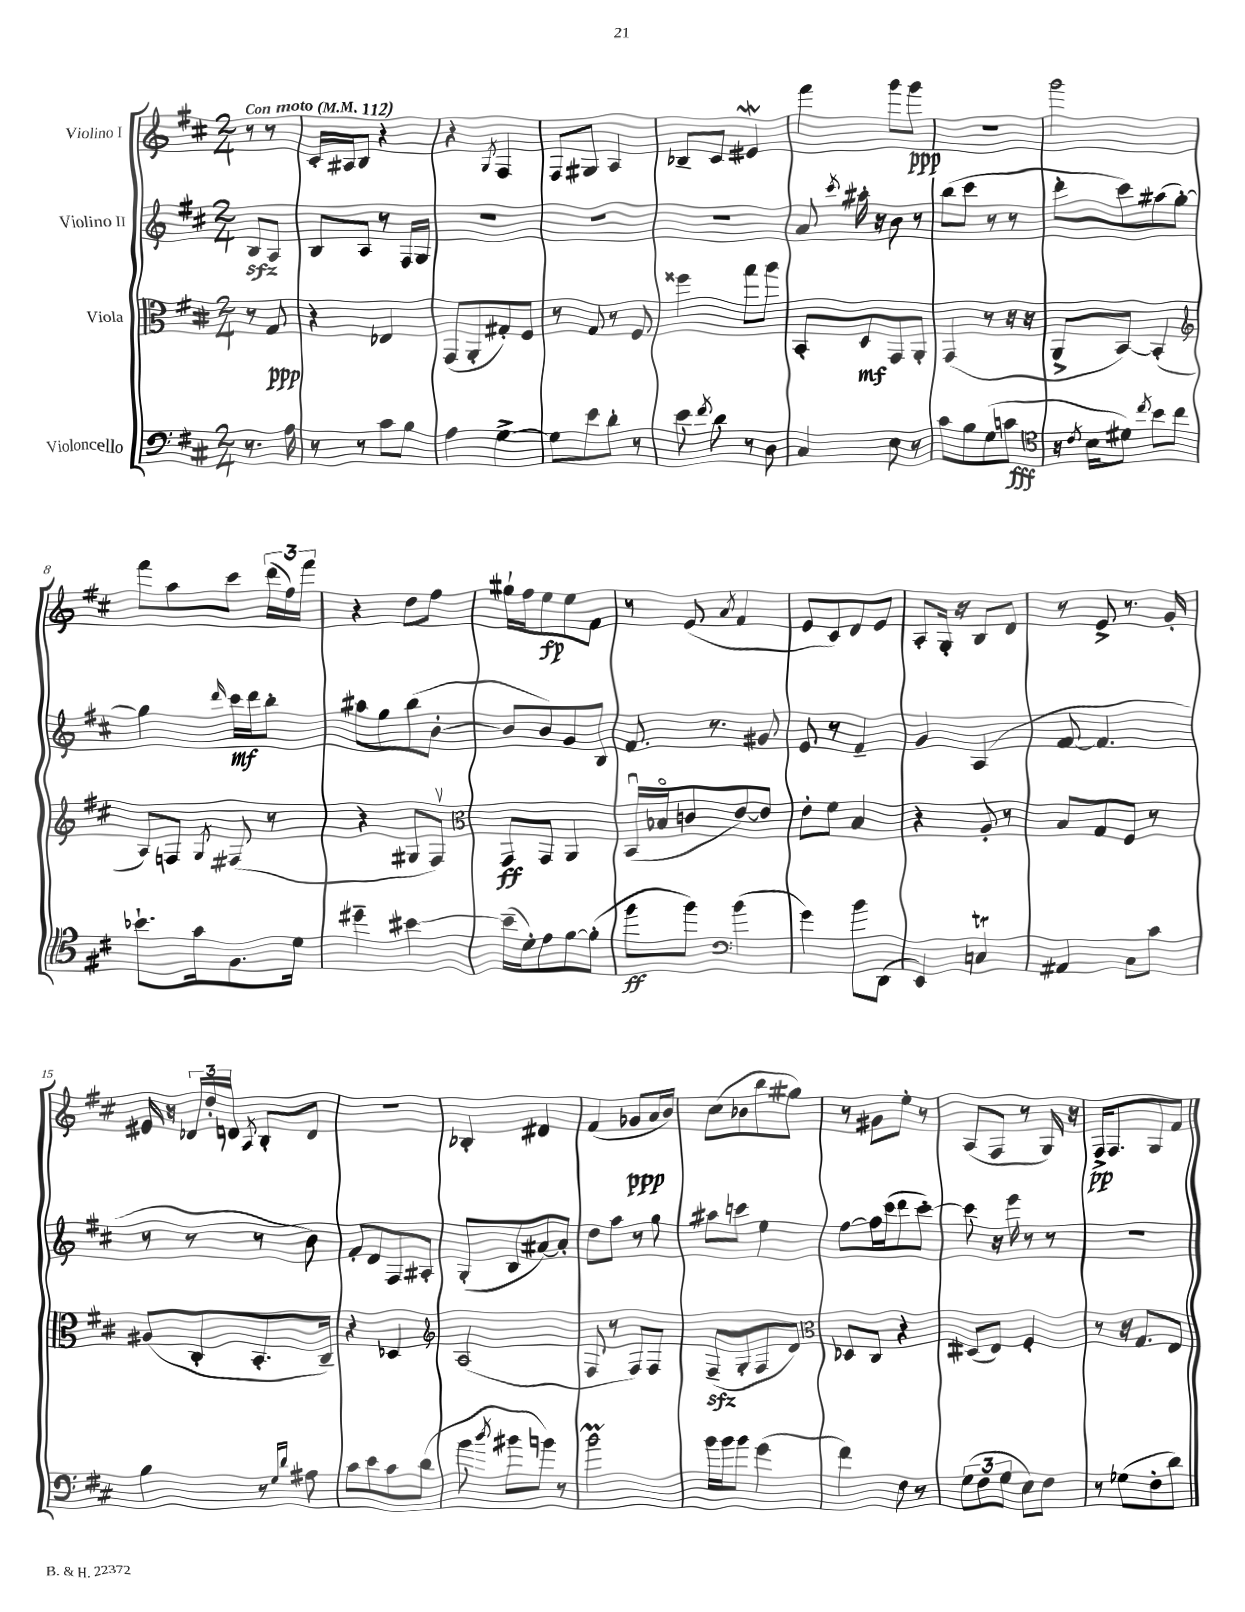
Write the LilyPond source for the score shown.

<<
\new StaffGroup <<
\new Staff = "s0" \with { instrumentName = "Violino I" } {
    \clef treble \key d \major \numericTimeSignature \time 2/4 \partial 4 \tempo "Con moto" 4 = 112
    \autoBeamOff r8 r8 |
    cis'16[-. ais16 b8] r4 |
    r4 \acciaccatura { g8 } fis4 |
    fis8[ gis8] a4 |
    bes8[-- cis'8] eis'4\mordent |
    fis'''4 g'''8[ g'''8]\ppp |
    R2 |
    g'''2 |
    fis'''8[ a''8 cis'''8] \tuplet 3/2 { d'''16[( fis''16) fis'''16] } |
    r4 d''8[ fis''8] |
    gis''16[-! fis''16 e''8\fp e''8 fis'8] |
    r8 e'8( \acciaccatura { a'8 } fis'4 |
    e'8[ cis'8) d'8 e'8] |
    a8[-. g16]-. r16 b8[ d'8] |
    r8 e'8-> r8. g'16-. |
    eis'16 r16 \tuplet 3/2 { des'16[ d''16-. d'16] } \acciaccatura { a8 } b8[-. d'8] |
    R2 |
    bes4-. dis'4 |
    fis'4( ges'8[\ppp a'16 b'16]) |
    cis''8[( bes'8 b''8 gis''8]) |
    r8 gis'8[ e''8]-. r8 |
    a8[( fis8] r8 g16) r16 |
    fis16[->\pp fis8. g8 fis'8] \bar "|." |
}
\new Staff = "s1" \with { instrumentName = "Violino II" } {
    \clef treble \key d \major \numericTimeSignature \time 2/4 \partial 4
    \autoBeamOff b8[\sfz a8] |
    b8[ a8] r8 fis16[ g16] |
    R2 |
    R2 |
    R2 |
    a'8 \acciaccatura { cis'''8 } ais''16-. r16 b'8 r8 |
    b''8[( cis'''8] r8 r8 |
    d'''8[-. cis'''8) ais''8( g''8]~-.) |
    g''4 \grace { d'''16 } cis'''16[\mf d'''16 b''8]-. |
    ais''8[ g''8 b''8( b'8]~-. |
    b'8[ b'8) g'8 b8] |
    fis'8. r8. gis'8 |
    e'8 r8 fis'4-- |
    g'4 a4( |
    fis'8~ fis'4. |
    r8 r8 r8 b'8) |
    fis'8[-. d'8 fis8 ais8]-. |
    g8[-.( b8 ais'8~) ais'8]-. |
    d''8[ a''8] r8 g''8 |
    ais''8[ c'''8] e''4 |
    fis''8[~ fis''16 cis'''16( d'''8 cis'''8]~-.) |
    cis'''8 r16 e'''16 r8 r8 |
    r2 \bar "|." |
}
\new Staff = "s2" \with { instrumentName = "Viola" } {
    \clef alto \key d \major \numericTimeSignature \time 2/4 \partial 4
    \autoBeamOff r8 g8\ppp |
    r4 ees4 |
    g,8[( a,8-. gis8-.) fis8] |
    r8 g8 r8 fis8 |
    fisis''4 g''8[ a''8] |
    b,8[-. d8\mf g,8 a,8]-. |
    g,4( r8 r16 r16 |
    a,8[-> b,8]~) b,4-.( |
    \clef treble a8[) f8] \acciaccatura { g8 } fis8( r8 |
    r4 gis8[ fis8]\upbow) |
    \clef alto g,8[\ff g,8] a,4 |
    b,16[\downbow( bes16\flageolet c'8 e'8~) e'8] |
    e'8[-. fis'8] b4 |
    r4 a8-. r8 |
    b8[ g8 fis8] r8 |
    ais8[( cis8-. b,8.-. cis16]--) |
    r4 des4 |
    \clef treble a2( |
    fis8 r8 fis8[) fis8] |
    fis8[--\sfz( g8-. fis8 d'8]) |
    \clef alto des8[ cis8] r4 |
    dis8[( e8]) fis4-. |
    r8 r16 g8.[ e8] \bar "|." |
}
\new Staff = "s3" \with { instrumentName = "Violoncello" } {
    \clef bass \key d \major \numericTimeSignature \time 2/4 \partial 4
    \autoBeamOff r8. a16 |
    r8 r8 cis'8[ b8] |
    a4 g4~-> |
    g8[ e'8 d'8]-. r8 |
    e'8 \acciaccatura { fis'8 } d'8 r8 d8 |
    cis4 e8 r8 |
    cis'8[ b8 g8( c'8]\fff |
    \clef tenor r16 \acciaccatura { cis'8 } b16[ dis'8]) \acciaccatura { cis''8 } b'8[ cis''8] |
    bes'8.[-! g'16 fis8. d'16] |
    dis''4-- bis'4~ |
    bis'16[--( d'16-.) e'8 fis'8~ fis'8]-.( |
    fis''8[\ff fis''8]) \clef bass b'4( |
    g'4) b'8[ d,8]( |
    e,4) c4\trill |
    ais,4 cis8[ cis'8] |
    b4 r8 \grace { g16[ d'16] } ais8 |
    cis'8[ e'8 cis'8 d'8]( |
    b'8 \acciaccatura { d''8 } bis'8[ b'8]) r8 |
    b'2\prall |
    b'16[ b'16 b'8] g'4( |
    fis'4) fis8 r8 |
    \tuplet 3/2 { g8[( fis8 g8] } e8[) fis8] |
    r8 ges8[( fis8-. d'8]) \bar "|." |
}
>>
>>
